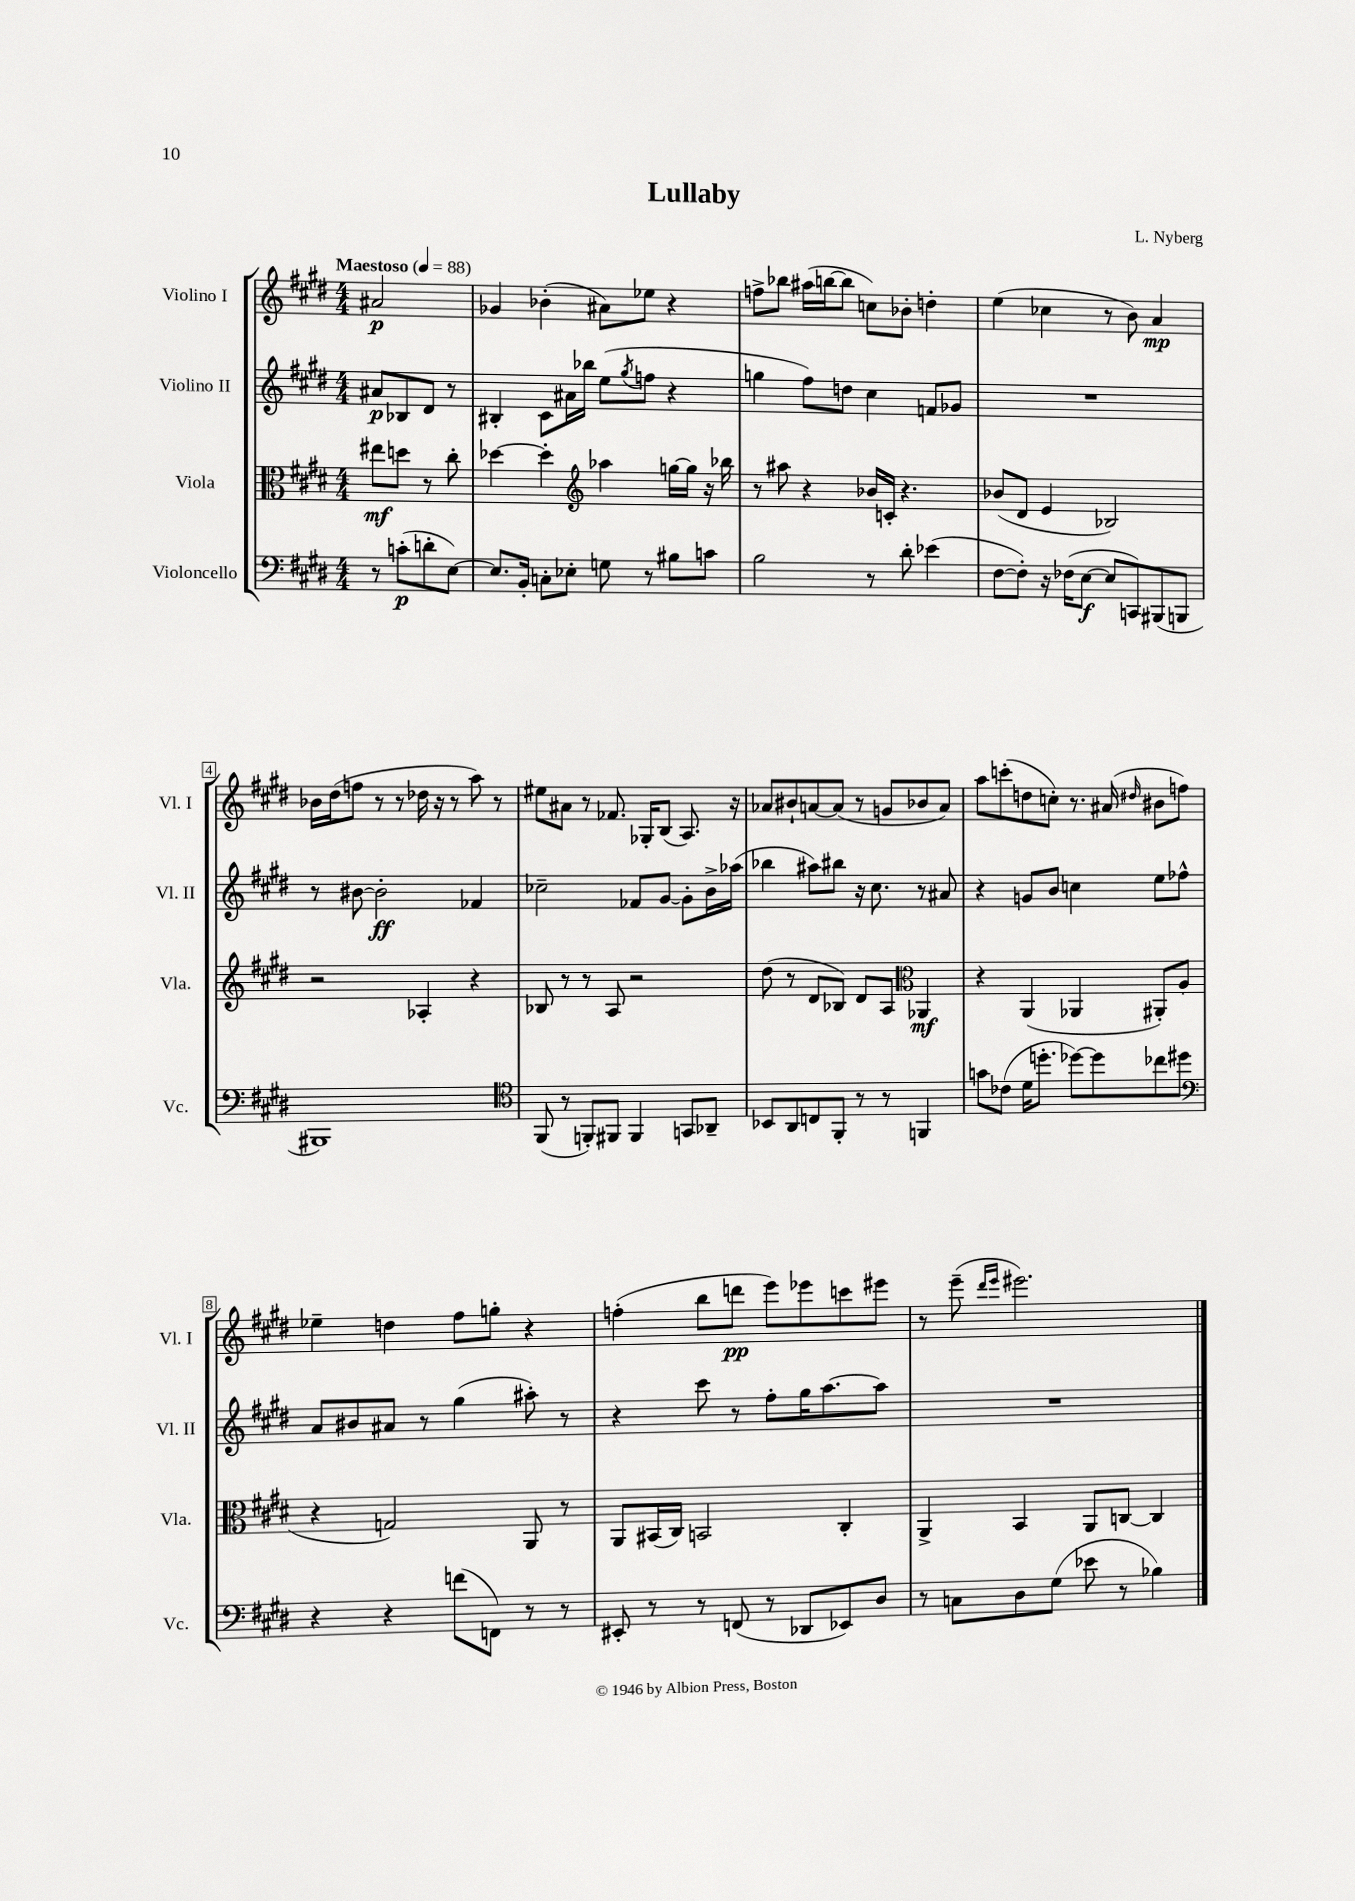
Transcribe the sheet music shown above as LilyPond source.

\header { title = "Lullaby" composer = "L. Nyberg" }
<<
\new StaffGroup <<
\new Staff = "s0" \with { instrumentName = "Violino I" shortInstrumentName = "Vl. I" } {
    \clef treble \key e \major \numericTimeSignature \time 4/4 \partial 2 \tempo "Maestoso" 4 = 88
    ais'2\p |
    ges'4 bes'4-.( ais'8) ees''8 r4 |
    f''8-> bes''8 ais''16( b''16~ b''8 c''8) bes'8-. d''4-. |
    e''4( ces''4 r8 b'8) a'4\mp |
    bes'16 dis''16( f''8 r8 r8 des''16 r16 r8 a''8) r8 |
    eis''8 ais'8 r8 fes'8. ges16-. b8( a8.) r16 |
    aes'8 bis'8-! a'8~ a'8( r8 g'8 bes'8 a'8) |
    a''8 c'''8-.( d''8 c''8-.) r8. ais'16( \grace { dis''16 } bis'8 f''8) |
    ees''4-- d''4 fis''8 g''8-. r4 |
    f''4-.( b''8 d'''8\pp e'''8) ees'''8 c'''8 eis'''8 |
    r8 e'''8--( \grace { dis'''16 e'''16 } eis'''2.) \bar "|." |
}
\new Staff = "s1" \with { instrumentName = "Violino II" shortInstrumentName = "Vl. II" } {
    \clef treble \key e \major \numericTimeSignature \time 4/4 \partial 2
    ais'8\p bes8 dis'8 r8 |
    bis4-. cis'8 ais'16 bes''16 e''8( \acciaccatura { gis''8 } f''8 r4 |
    g''4 fis''8) d''8 cis''4 f'8 ges'8 |
    R1 |
    r8 bis'8~ bis'2-.\ff fes'4 |
    ces''2-- fes'8 gis'8~ gis'8-. b'16-> aes''16( |
    bes''4 ais''8) bis''8 r16 cis''8. r8 ais'8 |
    r4 g'8 b'8 c''4 e''8 fes''8-^ |
    a'8 bis'8 ais'8 r8 gis''4( ais''8-.) r8 |
    r4 cis'''8 r8 fis''8-. gis''16 a''8.~ a''8 |
    R1 \bar "|." |
}
\new Staff = "s2" \with { instrumentName = "Viola" shortInstrumentName = "Vla." } {
    \clef alto \key e \major \numericTimeSignature \time 4/4 \partial 2
    eis''8\mf d''8 r8 cis''8-. |
    des''4~ des''4-. \clef treble aes''4 g''16~ g''16 r16 bes''16 |
    r8 ais''8 r4 bes'16 c'16-. r4. |
    bes'8( dis'8 e'4 bes2) |
    r2 aes4-. r4 |
    bes8 r8 r8 a8 r2 |
    dis''8( r8 dis'8 bes8) dis'8 a8 \clef alto aes,4\mf |
    r4 a,4( aes,4 ais,8-.) a8( |
    r4 g2) a,8 r8 |
    a,8 bis,16( cis16) b,2 cis4-. |
    a,4-> b,4 a,8 c8~ c4 \bar "|." |
}
\new Staff = "s3" \with { instrumentName = "Violoncello" shortInstrumentName = "Vc." } {
    \clef bass \key e \major \numericTimeSignature \time 4/4 \partial 2
    r8 c'8-.\p( d'8-. e8~) |
    e8. b,16-. c8-. ees8-. g8 r8 bis8 c'8 |
    b2 r8 dis'8-. ees'4( |
    fis8~ fis8-.) r16 fes16( e8~\f e8 c,8) bis,,8( b,,8 |
    bis,,1) |
    \clef tenor fis,8( r8 f,8-.) fis,8 fis,4 g,8 aes,8-- |
    bes,8 a,8 c8 fis,8-. r8 r8 f,4 |
    g'8 ces'8( dis'16 d''8.-. des''8~) des''8 ces''8 dis''8 |
    \clef bass r4 r4 f'8( f,8) r8 r8 |
    eis,8-. r8 r8 f,8( r8 des,8 ees,8) dis8 |
    r8 c8 dis8 gis8( ees'8 r8 bes4) \bar "|." |
}
>>
>>
\layout { \context { \Score \override BarNumber.stencil = #(make-stencil-boxer 0.1 0.3 ly:text-interface::print) } }
